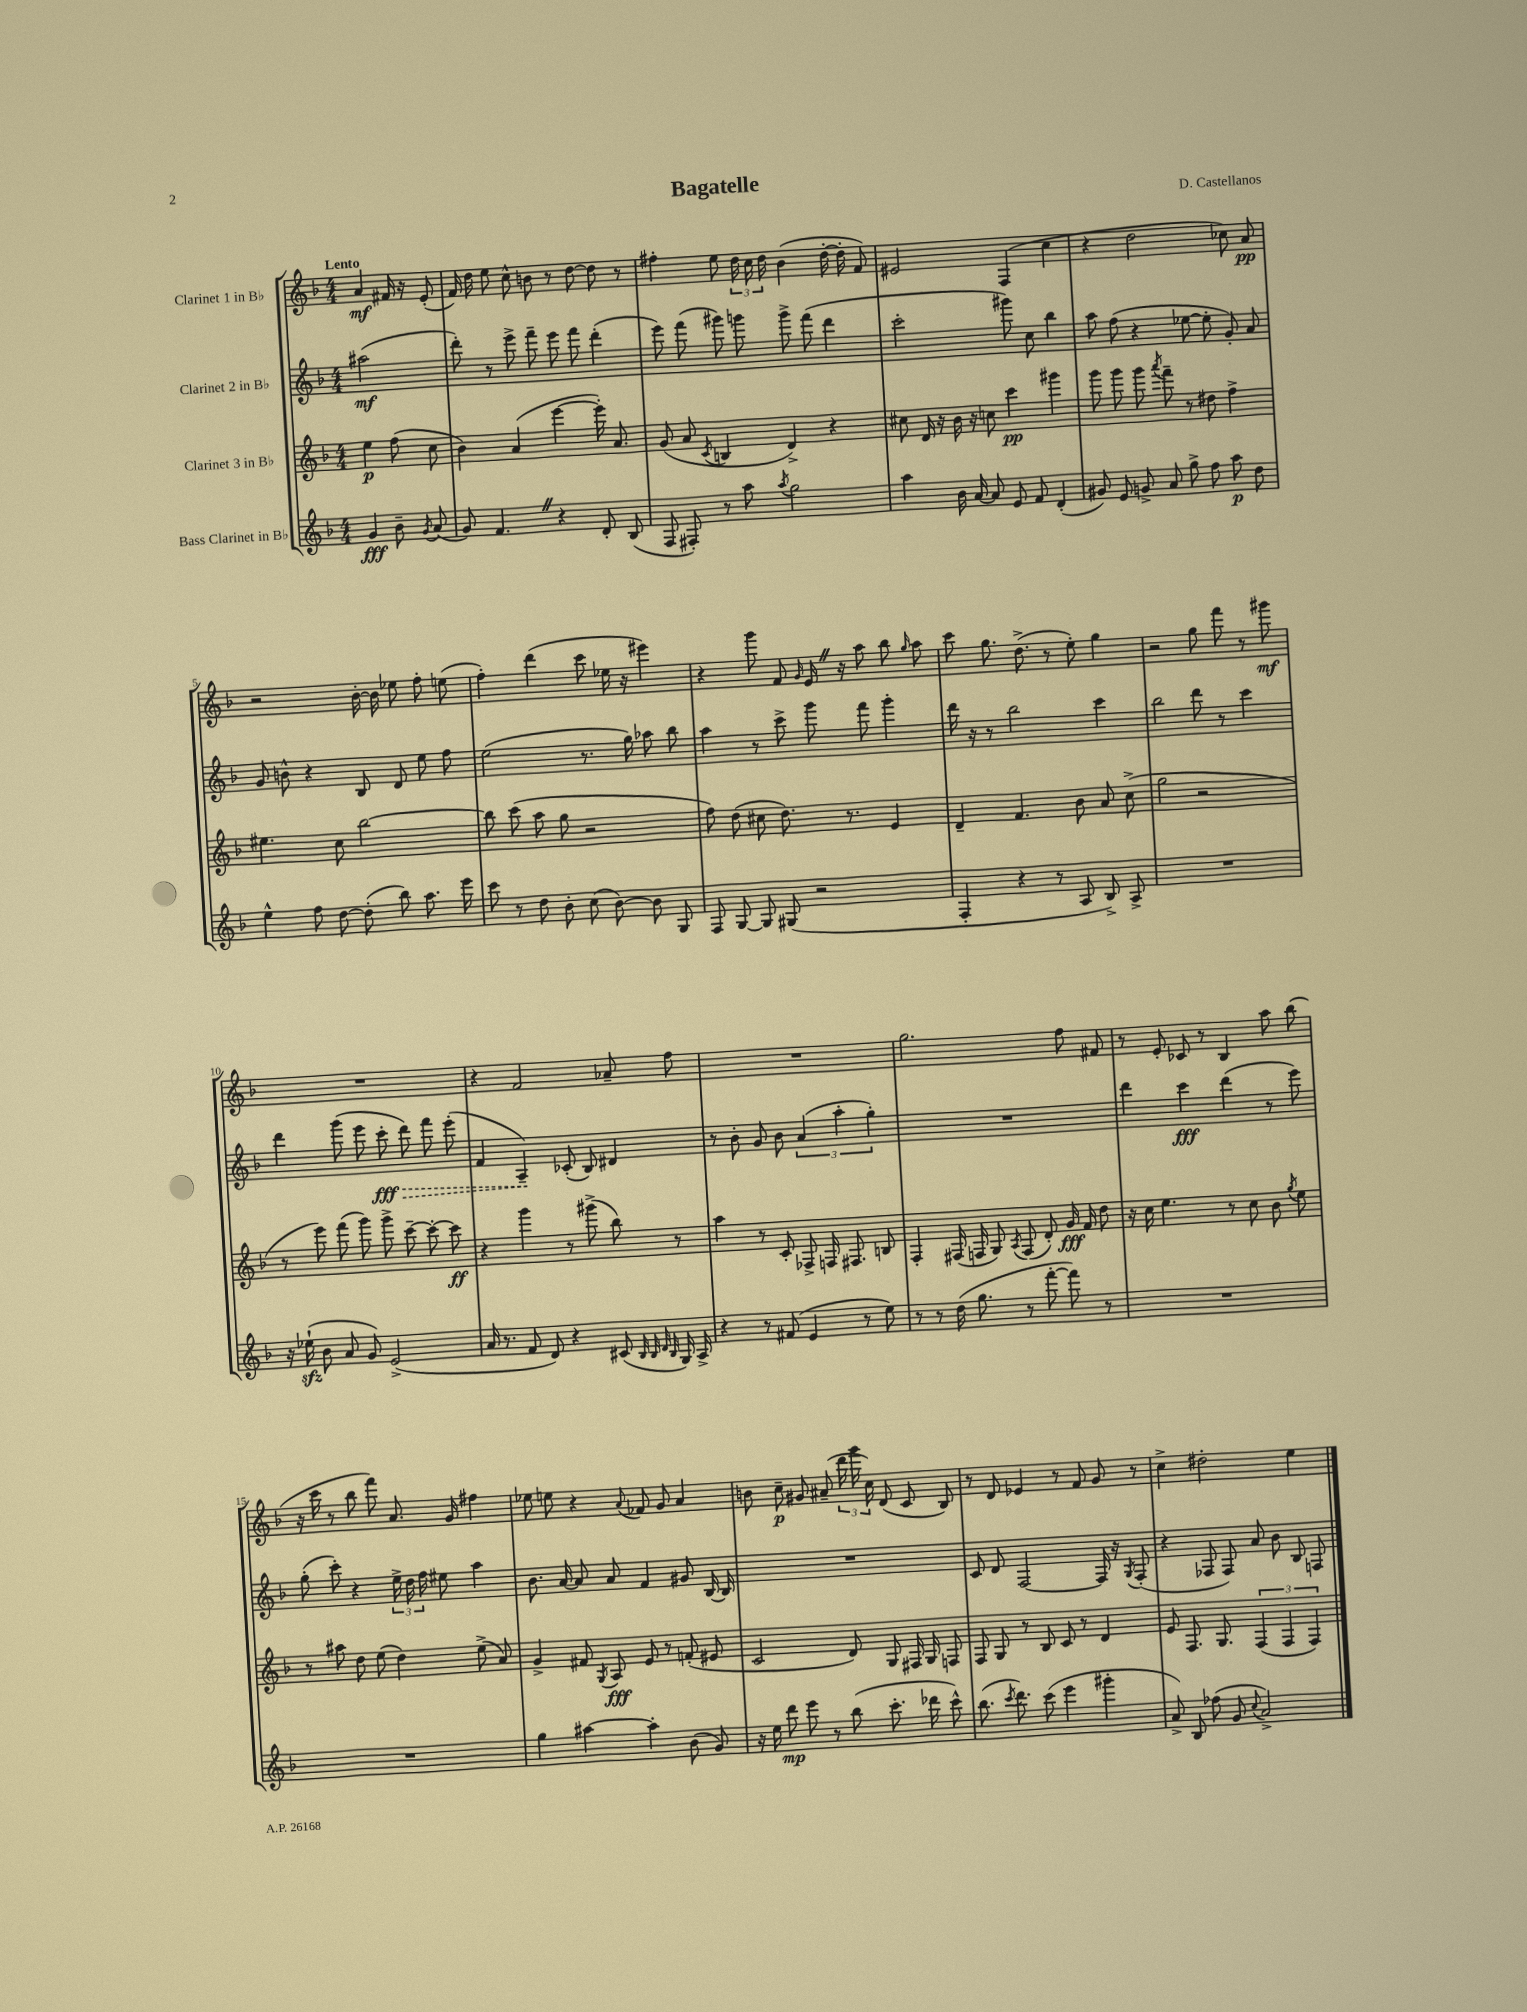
\header { title = "Bagatelle" composer = "D. Castellanos" }
<<
\new StaffGroup <<
\new Staff = "s0" \with { instrumentName = "Clarinet 1 in Bb" } {
    \clef treble \key f \major \numericTimeSignature \time 4/4 \partial 2 \tempo "Lento"
    \autoBeamOff a'4\mf fis'16 r16 e'8-.( |
    f'16) d''16 e''8 c''8-^ b'8 r8 d''8~ d''8 r8 |
    fis''4-. e''8 \tuplet 3/2 { d''16 c''16 d''16 } bes'4( d''16~-. d''16-. f'8) |
    eis'2 f4( c''4 |
    r4 d''2 ces''8) a'8\pp |
    r2 bes'16~-. bes'16 ees''8 f''8-. e''8( |
    f''4-.) d'''4( c'''8 ees''16 r16 eis'''4) |
    r4 g'''8 f'8 \grace { g'16 } e'16 \once \override BreathingSign.text = \markup { \musicglyph "scripts.caesura.straight" } \breathe r16 a''8 bes''8 \grace { g''16 } a''8 |
    c'''8 g''8. d''8.->( r8 e''8-.) g''4 |
    r2 g''8 f'''8 r8 gis'''8\mf |
    R1 |
    r4 f'2 aes'8-- f''8 |
    R1 |
    g''2. f''8 fis'8 |
    r8 e'8-. ces'8 r8 bes4 a''8 bes''8( |
    r16 c'''16 r8 bes''8 f'''8) a'8. g'16 fis''4 |
    ees''8 e''8 r4 \appoggiatura { a'8 } fes'8 g'8 a'4 |
    b'8 c''8--\p gis'8 ais'8--( \tuplet 3/2 { d'''16 g'''16 c''16) } d'8( c'8 bes8) |
    r8 d'8 ees'4 r8 f'8 g'8 r8 |
    c''4-> dis''2-. e''4 \bar "|." |
}
\new Staff = "s1" \with { instrumentName = "Clarinet 2 in Bb" } {
    \clef treble \key f \major \numericTimeSignature \time 4/4 \partial 2
    \autoBeamOff ais''2\mf( |
    d'''8-.) r8 e'''8-> f'''8-- e'''8 f'''8 d'''4-.( |
    e'''8) f'''8( gis'''8) g'''8 g'''8-> f'''8( d'''4 |
    c'''2-. gis'''8) c''8 bes''4 |
    a''8 f''8( r4 ees''8~ ees''8-. g'8-.) a'8 |
    g'8 b'8-^ r4 bes8 d'8 e''8 f''8 |
    e''2( r8. g''16) aes''8 bes''8 |
    a''4 r8 c'''8-> g'''8 f'''8 g'''4-. |
    d'''16 r16 r8 bes''2 c'''4 |
    bes''2 d'''8 r8 c'''4 |
    d'''4 g'''8( e'''8 \once \override Hairpin.style = #'dashed-line c'''8-.\fff\> d'''8) f'''8 e'''8-.( |
    f'4 a4--\!) ces'8-.( bes8) dis'4 |
    r8 bes'8-. g'8 bes'8 \tuplet 3/2 { a'4( a''4-. g''4-.) } |
    R1 |
    d'''4 c'''4\fff d'''4( r8 e'''8) |
    g''8-.( c'''8-.) r4 \tuplet 3/2 { e''16-> d''16 f''16 } eis''8 a''4 |
    bes'8. a'16~ a'8 a'8 f'4 gis'8 bes16~ bes16 |
    R1 |
    c'8 d'8 f2~ f16 r16 \acciaccatura { g8 } f8-.( |
    r4 fes8 fes8) a'8 bes'8 bes8 f8 \bar "|." |
}
\new Staff = "s2" \with { instrumentName = "Clarinet 3 in Bb" } {
    \clef treble \key f \major \numericTimeSignature \time 4/4 \partial 2
    \autoBeamOff e''4\p f''8( c''8 |
    bes'4) a'4( e'''4~ e'''16-.) a'8. |
    g'8( a'8 \acciaccatura { c'8 } b4 d'4->) r4 |
    cis''8 d'16 r16 bes'16 r16 c''8 c'''4\pp gis'''4 |
    g'''8 g'''8 g'''8 \acciaccatura { a'''8 } f'''8-- r8 dis''8 f''4-> |
    eis''4. c''8 bes''2~ |
    bes''8 c'''8( a''8 g''8 r2 |
    f''8) d''8( cis''8 d''8.) r8. e'4 |
    d'4-- f'4. bes'8 a'8 c''8->( |
    g''2 r2 |
    r8 e'''8) f'''8( g'''8) g'''8-> c'''8~-- c'''8~-. c'''8\ff |
    r4 g'''4 r8 gis'''8->( bes''8) r8 |
    a''4 r8 c'8-. fes8-> f16 fis8. b8 |
    f4-. fis16( f16 g8) \acciaccatura { a8 } f8( d'8-.) g'16\fff f'16 d''8 |
    r16 c''16 e''4. r8 c''8 bes'8 \acciaccatura { g''8 } e''8 |
    r8 ais''8 d''8 e''8( d''4) e''8->( a'8) |
    g'4-> fis'8 \acciaccatura { g8 } a8\fff e'8 r8 f'8-.( eis'8 |
    c'2 d'8) g8 fis16 g16 f8 |
    f8 g8 r8 bes8 c'8 r8 d'4 |
    e'8 f8. g8. \tuplet 3/2 { f4( f4 f4) } \bar "|." |
}
\new Staff = "s3" \with { instrumentName = "Bass Clarinet in Bb" } {
    \clef treble \key f \major \numericTimeSignature \time 4/4 \partial 2
    \autoBeamOff g'4\fff bes'8-- \acciaccatura { g'8 } a'8( |
    g'8) f'4. \once \override BreathingSign.text = \markup { \musicglyph "scripts.caesura.straight" } \breathe r4 d'8-. bes8( |
    f8 fis8-.) r8 a''8 \acciaccatura { a''8 } g''2 |
    a''4 bes'16 a'16~ a'8 e'8 f'8 d'4-.( |
    gis'8) e'8 g'8-> a'8 g''8-> f''8 a''8\p d''8 |
    e''4-^ f''8 d''8~ d''8-.( bes''8) a''8. e'''16 |
    c'''8 r8 d''8 bes'8-. c''8( bes'8~) bes'8 g8 |
    f8 g8~ g8 gis8( r2 |
    f4-. r4 r8 a8 bes8->) a8-> |
    R1 |
    r16 ees''16-!\sfz( bes'8 a'8 g'8) e'2->( |
    a'16 r8. f'8 d'8) r4 cis'8( \grace { bes32 bes32 d'32 bes32 } g16) a16-> |
    r4 r8 fis'8( e'4 r8 e''8) |
    r8 r8 d''16( g''8. r8 f'''8~-. f'''8) r8 |
    R1 |
    R1 |
    g''4 ais''4~ ais''4-. bes'8( g'8) |
    r16 e''16 d'''8\mp e'''8 r8 bes''8( c'''8.-. des'''16 c'''8-^) |
    bes''8.( \acciaccatura { c'''8 } d'''8.) c'''8( e'''4 gis'''4-. |
    a'8->) bes8 fes''8( g'8 \appoggiatura { c''8 } a'2->) \bar "|." |
}
>>
>>
